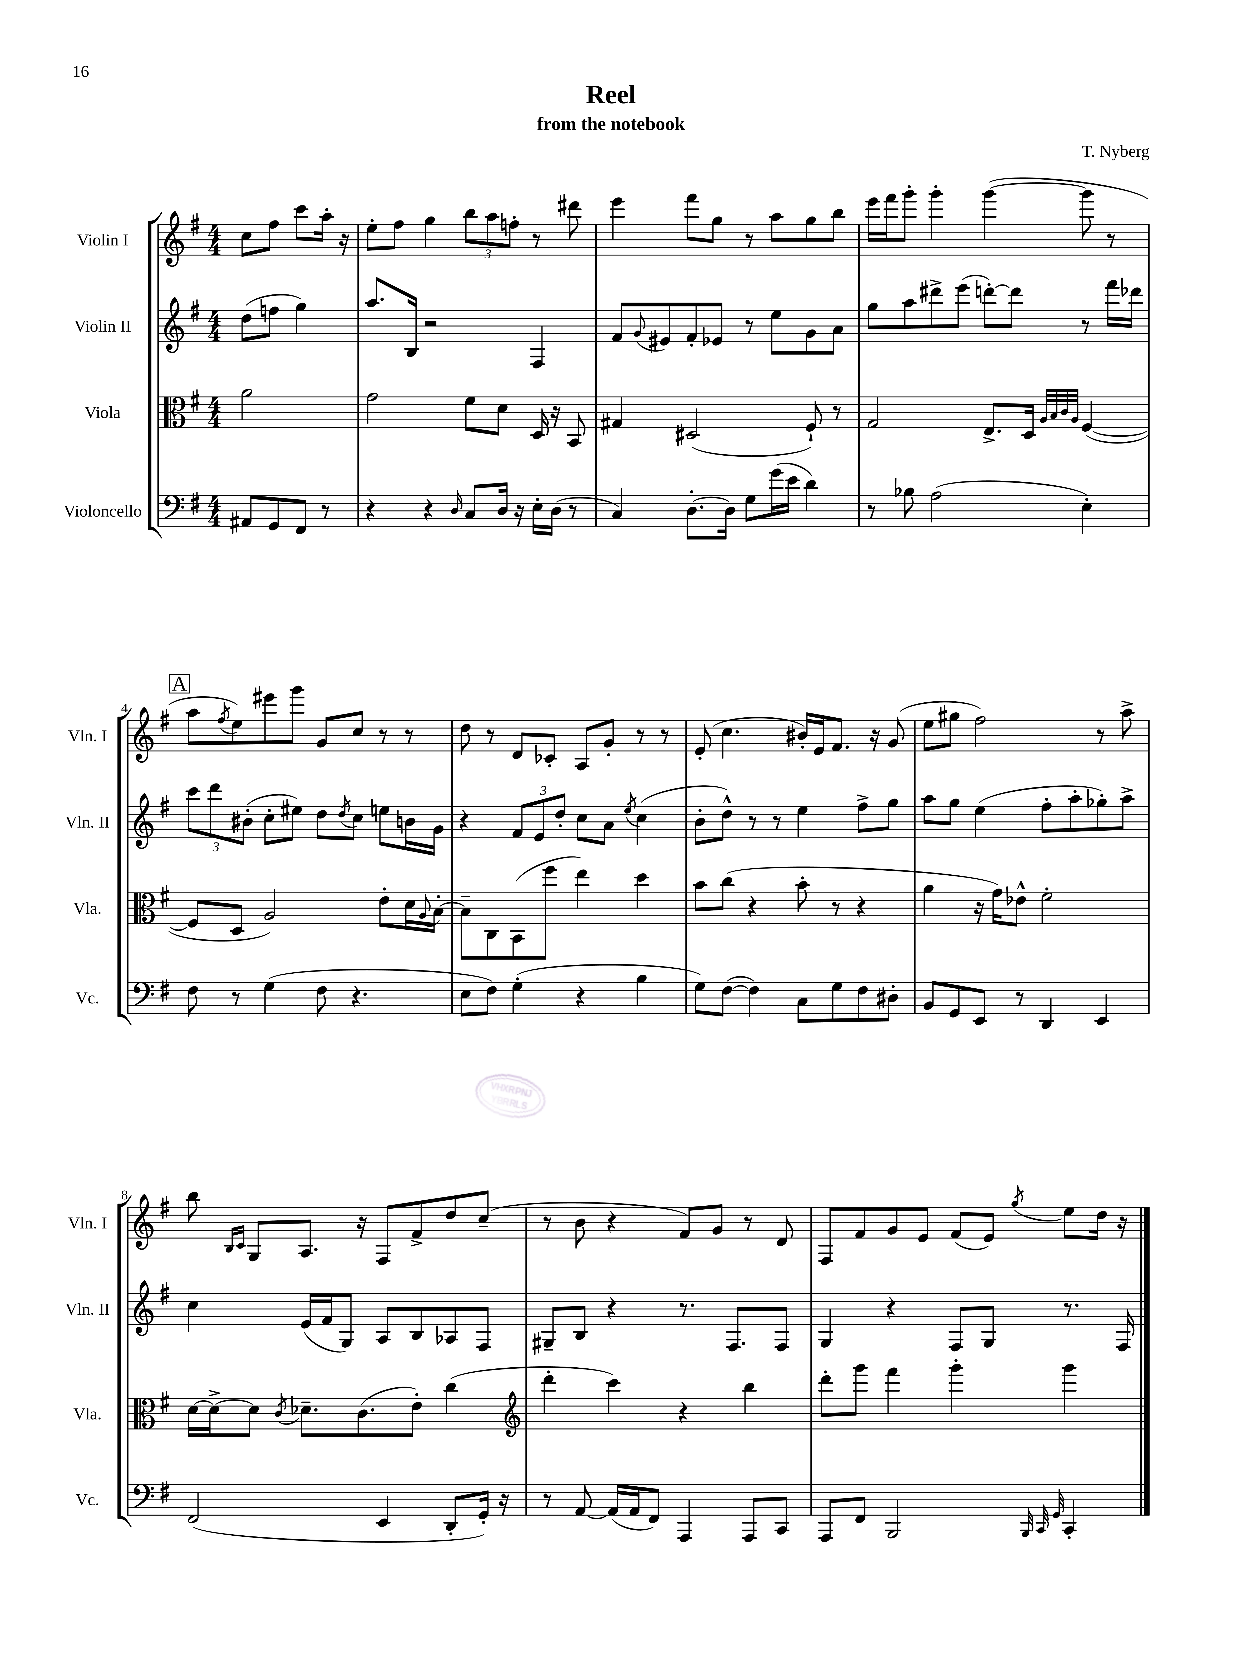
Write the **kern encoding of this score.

**kern	**kern	**kern	**kern
*part4	*part3	*part2	*part1
*staff4	*staff3	*staff2	*staff1
*I"Violoncello	*I"Viola	*I"Violin II	*I"Violin I
*I'Vc.	*I'Vla.	*I'Vln. II	*I'Vln. I
*clefF4	*clefC3	*clefG2	*clefG2
*k[f#]	*k[f#]	*k[f#]	*k[f#]
*M4/4	*M4/4	*M4/4	*M4/4
=	=	=	=
8AA#X/L	2a\	(8dd\L	8cc\L
8GG/	.	8ffn\J	8ff#\J
8FF#/J	.	4gg\)	8ccc\L
8r	.	.	16aa'\Jk
.	.	.	16r
=1	=1	=1	=1
4r	2g\	8.aa/L	8ee'\L
.	.	.	8ff#\J
.	.	16B/Jk	.
4r	.	2r	4gg\
16qqD/	.	.	.
8C/L	8f#\L	.	12bb\L
.	.	.	12aa\
16D/Jk	8d\J	.	.
.	.	.	12ffn'\J
16r	.	.	.
16E'\LL	16D/	4F#/	8r
(16D\JJ	16r	.	.
8r	8BB/	.	8ddd#X\
=2	=2	=2	=2
4C/)	4G#X/	8f#/L	4eee\
.	.	8qqg/	.
.	.	8e#X/	.
[8.D'\L	(2D#X/	8f#'/	8fff#\L
.	.	8e-X/J	8gg\J
16D\Jk]	.	.	.
8G\L	.	8r	8r
(16g\L	.	8ee\L	8aa\L
16e\JJ	.	.	.
4d\)	8F#`/)	8g\	8gg\
.	8r	8a\J	8bb\J
=3	=3	=3	=3
8r	2G/	8gg\L	16eee\LL
.	.	.	16fff#\J
8B-X\	.	8aa\	8ggg'\J
(2A\	.	8ddd#X^\	4ggg'\
.	.	(8eee\J	.
.	8.E^/L	[8dddn'\L)	([4ggg\
.	.	8ddd\J]	.
.	16D/Jk	.	.
.	32qqA/LLL	.	.
.	32qqB/	.	.
.	32qqc/	.	.
.	32qqA/JJJ	.	.
4E'\)	([4F#/	8r	8ggg\]
.	.	16fff#\LL	8r
.	.	16ddd-X\JJ	.
!!LO:LB:g=z
!!LO:REH:place=s1:t=A
=4	=4	=4	=4
8F#\	8F#/L]	12ccc\L	8aa\L
.	.	12ddd\	.
.	.	.	8qff#/
8r	8D/J	.	8ee\)
.	.	(12b#X'\J	.
(4G\	2A/)	8cc'\L	8eee#X\
.	.	8ee#X\J)	8ggg\J
8F#\	.	8dd\L	8g/L
.	.	8qdd/	.
4.r	.	8cc\J	8cc/J
.	8e'\L	8een\L	8r
.	16d\L	16bn\L	8r
.	8qqA/	.	.
.	[16B'\JJ	16g\JJ	.
=5	=5	=5	=5
8E\L	8B~\L]	4r	8dd\
8F#\J)	8C\	.	8r
(4G'\	(8BB\	12f#/L	8d/L
.	.	12e/	.
.	8ff#\J	.	8c-X'/J
.	.	12dd'/J	.
4r	4ee\)	8cc\L	8A/L
.	.	8a\J	8g'/J
.	.	8qee/	.
4B\	4dd\	(4cc\	8r
.	.	.	8r
=6	=6	=6	=6
8G\L)	8b\L	8b'\L	(8e'/
([8F#\J	(8cc\J	8dd^^\J)	4.cc\
4F#\])	4r	8r	.
.	.	8r	.
8C\L	8b'\	4ee\	16b#X'/LL)
.	.	.	16e/J
8G\	8r	.	8.f#/J
8F#\	4r	8ff#^\L	.
.	.	.	16r
8D#X'\J	.	8gg\J	(8g/
=7	=7	=7	=7
8BB/L	4a\	8aa\L	8ee\L
8GG/	.	8gg\J	8gg#X\J
8EE/J	16r	(4ee\	2ff#\)
.	16g\KL)	.	.
8r	8e-X^^\J	.	.
4DD/	2f#'\	8ff#'\L	.
.	.	8aa'\	.
4EE/	.	8gg-X'\)	8r
.	.	8aa^\J	8aa^\
!!LO:LB:g=z
=8	=8	=8	=8
(2FF#/	[16d\LL	4cc\	8bb\
.	16d^\J_	.	.
.	.	.	16qqB/LL
.	.	.	16qqc/JJ
.	8d\J]	.	8G/L
.	8qc/	.	.
.	8.d-X~\L	(16e/LL	8.A/J
.	.	16f#/J	.
.	.	8G/J)	.
.	(8.c\	.	16r
4EE/	.	8A/L	8F#/L
.	8e'\J)	8B/	8f#^/
8DD'/L	(4cc\	8A-X/	8dd/
16GG'/Jk)	.	8F#/J	(8cc~/J
16r	.	.	.
=9	=9	=9	=9
*	*clefG2	*	*
8r	4ddd'\	8G#X~/L	8r
[8AA/	.	8B/J	8b\
(16AA/LL]	4ccc\)	4r	4r
16AA/J	.	.	.
8FF#/J)	.	.	.
4AAA/	4r	8.r	8f#/L)
.	.	.	8g/J
.	.	8.F#/L	.
8AAA/L	4bb\	.	8r
8CC/J	.	8F#/J	8d/
=10	=10	=10	=10
8AAA/L	8ddd'\L	4G/	8F#/L
8FF#/J	8ggg\J	.	8f#/
2BBB/	4fff#\	4r	8g/
.	.	.	8e/J
.	4ggg'\	8F#/L	(8f#/L
.	.	8G/J	8e/J)
32qqBBB/	.	.	.
32qqCC/	.	.	.
32qqGG/	.	.	8qgg/
4CC'/	4ggg\	8.r	8ee\L
.	.	.	16dd\Jk
.	.	16F#/	16r
==	==	==	==
*-	*-	*-	*-
